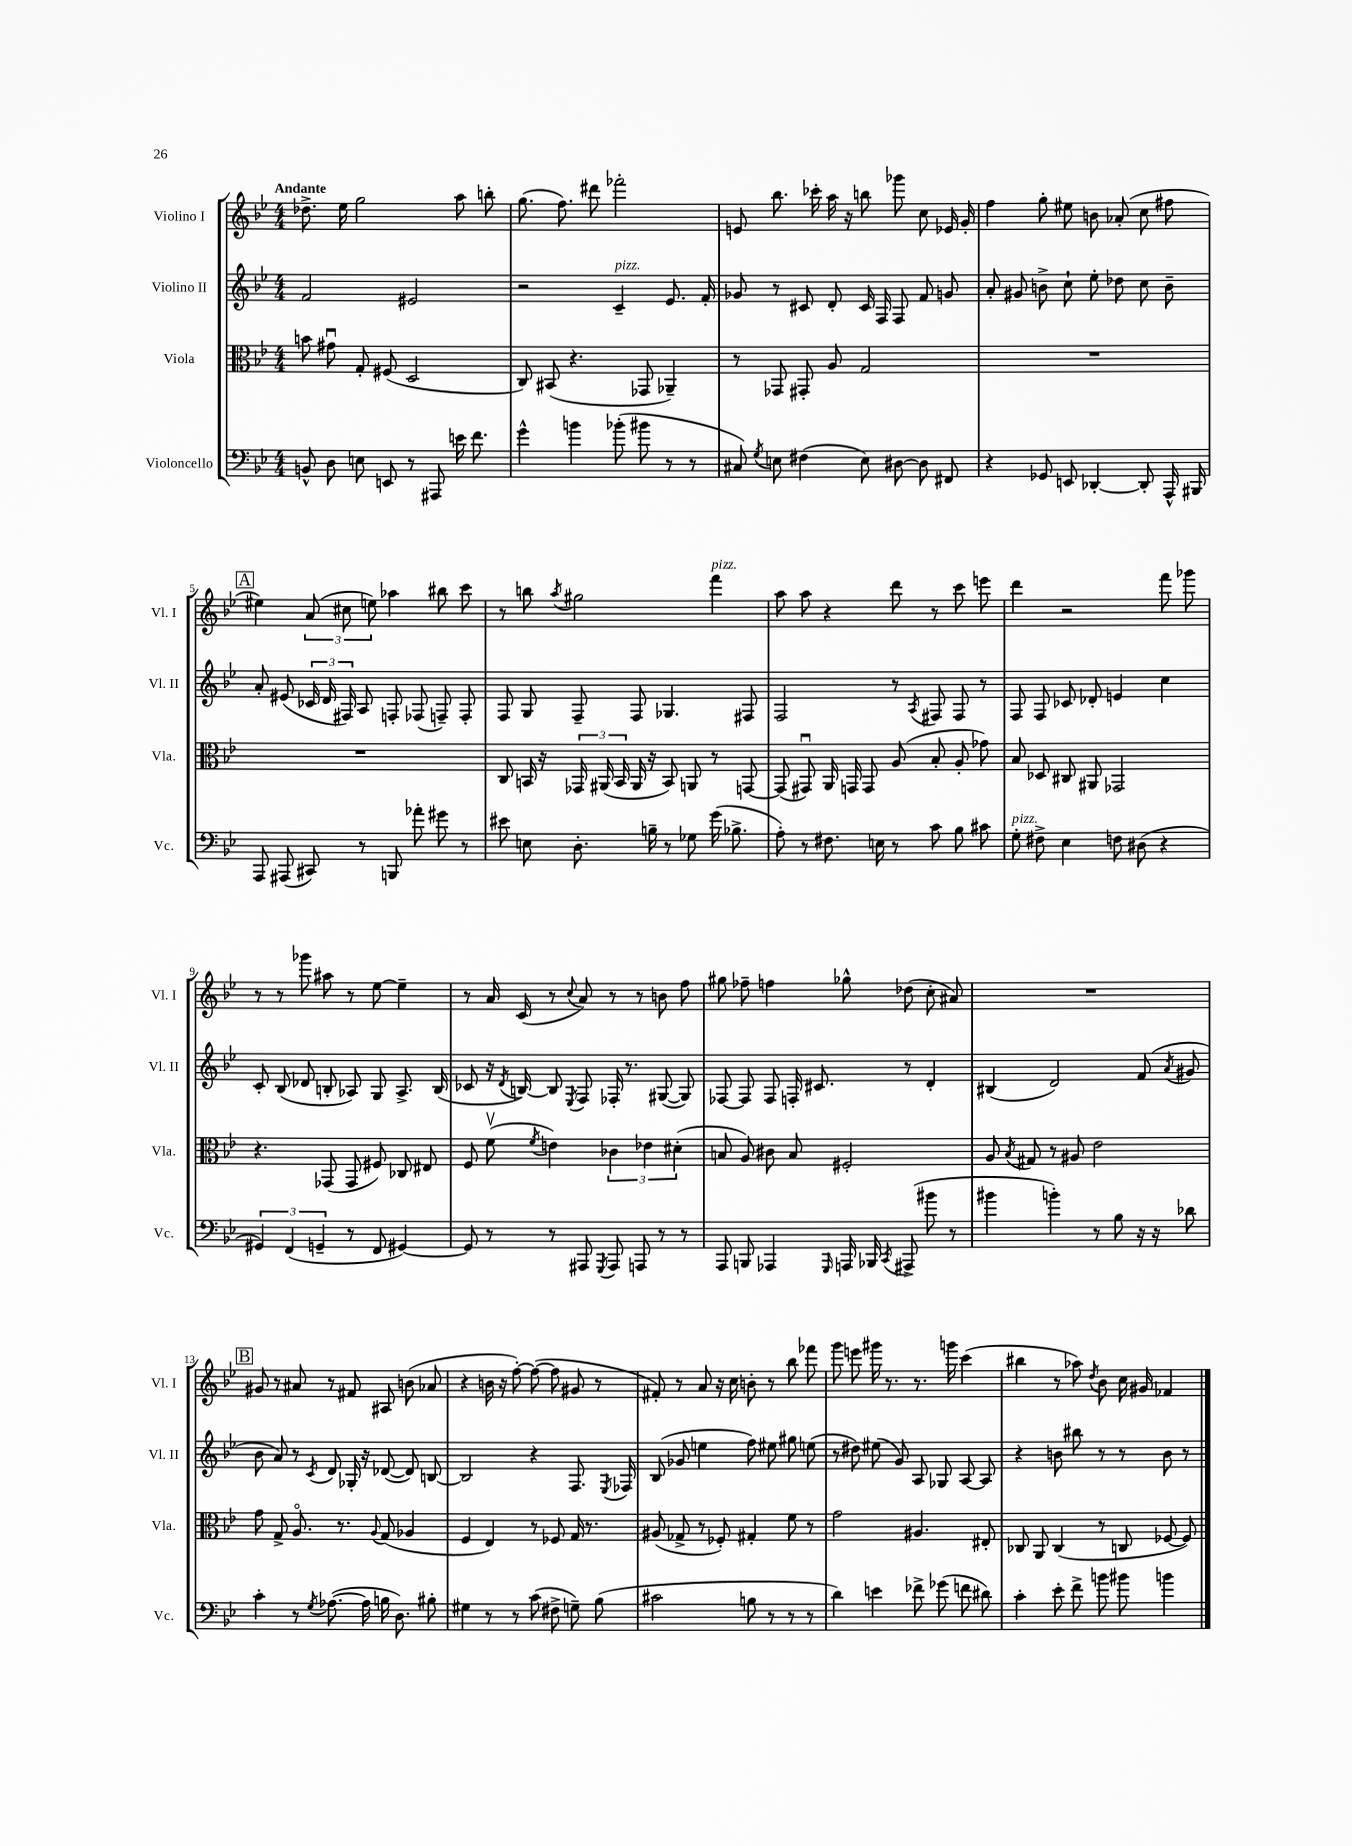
<<
\new StaffGroup <<
\new Staff = "s0" \with { instrumentName = "Violino I" shortInstrumentName = "Vl. I" } {
    \clef treble \key bes \major \numericTimeSignature \time 4/4 \tempo "Andante"
    \autoBeamOff des''8.-> ees''16 g''2 a''8 b''8-. |
    g''8.( f''8.) dis'''8 fes'''2-. |
    e'8 bes''8. ces'''16-. a''16 r16 b''8 ges'''8 c''8 ees'16 g'16-. |
    f''4 g''8-. eis''8 b'8 aes'8-.( c''8 fis''8 |
    \mark \markup { \box "A" } eis''4) \tuplet 3/2 { a'8( cis''8 e''8) } aes''4 bis''8 c'''8 |
    r8 b''8 \acciaccatura { a''8 } gis''2 f'''4^\markup { \italic "pizz." } |
    a''8 a''8 r4 d'''8 r8 c'''8 e'''8 |
    d'''4 r2 f'''8 ges'''8 |
    r8 r8 ges'''8 ais''8 r8 ees''8~ ees''4-- |
    r8 a'16 c'16( r8 \appoggiatura { c''8 } a'8) r8 r8 b'8 f''8 |
    gis''8 fes''8-- f''4 ges''8-^ des''8( c''8-. ais'8) |
    R1 |
    \mark \markup { \box "B" } gis'8 r8 ais'8 r8 fis'8 ais8 b'8( aes'8 |
    r4 b'16 r16 f''8~-.) f''8~( f''8 gis'8 r8 |
    fis'8-.) r8 a'8 r16 c''16 b'8-. r8 bes''8 fes'''8 |
    g'''8 e'''8 gis'''16 r8. r8. g'''16 c'''4( |
    bis''4 r8 aes''8) \acciaccatura { d''8 } bes'8 c''16 gis'16 fes'4 \bar "|." |
}
\new Staff = "s1" \with { instrumentName = "Violino II" shortInstrumentName = "Vl. II" } {
    \clef treble \key bes \major \numericTimeSignature \time 4/4
    \autoBeamOff f'2 eis'2 |
    r2 c'4--^\markup { \italic "pizz." } ees'8. f'16-. |
    ges'8 r8 cis'8 d'8-. cis'16 f16 f8 f'8 g'8 |
    a'8-. gis'8 b'8-> c''8-! ees''8-. des''8 c''8 b'8-- |
    \mark \markup { \box "A" } a'8-. eis'8( \tuplet 3/2 { ces'16 d'16 fis16) } a8 f8-. fes8( f8--) f8-. |
    f8 g8 f8-- f8 ges4. fis8 |
    f2 r8 \acciaccatura { a8 } fis8 fis8 r8 |
    f8 f8 ces'8 des'8-. e'4 c''4 |
    c'8-. bes8( des'8 b8-. aes8) g8 aes8.-> b16( |
    ces'8 r16 \acciaccatura { d'8 } b16~) b8 \acciaccatura { ees8 } f8 fes16-. r8. gis8~( gis8) |
    fes8~ fes8 fes8 f16-. cis'8. r8 d'4-. |
    bis4( d'2) f'8( \acciaccatura { a'8 } gis'8 |
    \mark \markup { \box "B" } bes'8 a'8) r8 \acciaccatura { c'8 } d'8 ges16-. r16 des'8~( des'8) b8~ |
    b2 r4 f8. \acciaccatura { ees8 } fes16 |
    bes8( ges'8 e''4 f''8) eis''8 gis''8 e''8( |
    r8 dis''8) eis''8( g'8) a8 ges8 a8~ a8 |
    r4 b'8 bis''8 r8 r8 b'8 r8 \bar "|." |
}
\new Staff = "s2" \with { instrumentName = "Viola" shortInstrumentName = "Vla." } {
    \clef alto \key bes \major \numericTimeSignature \time 4/4
    \autoBeamOff b'8 gis'8\downbow g8-. fis8( d2 |
    c8) bis,8( r4. ges,8 aes,4--) |
    r8 ges,8 gis,8-. a8 g2 |
    R1 |
    \mark \markup { \box "A" } R1 |
    c8 b,16 r16 \tuplet 3/2 { ges,16 ais,16( b,16 } ais,16 r16 b,8) a,8 r8 g,8~ |
    g,8( gis,8\downbow) a,16 g,16 g,8 a8( bes8-. a8-. ges'8) |
    bes8 des8 cis8 ais,8 ges,2 |
    r4. ges,8( ges,8 fis8) ces8 eis8 |
    f8 f'8\upbow( \acciaccatura { f'8 } e'4) \tuplet 3/2 { ces'4 ees'4 dis'4-.( } |
    b8 a8) cis'8 b8 fis2-. |
    a8 \acciaccatura { bes8 } gis8 r8 ais8 ees'2 |
    \mark \markup { \box "B" } g'8 g8-> a8.\flageolet r8. \appoggiatura { a8 } g8( aes4 |
    f4 ees4) r8 fes8 g16 r8. |
    ais8( ges8-> r8 fes8-.) gis4-. f'8 r8 |
    g'2 ais4. eis8-. |
    ces8 a,8 ces4( r8 c8 fes8~ fes8) \bar "|." |
}
\new Staff = "s3" \with { instrumentName = "Violoncello" shortInstrumentName = "Vc." } {
    \clef bass \key bes \major \numericTimeSignature \time 4/4
    \autoBeamOff b,8-^ d8 e8 e,8 r8 ais,,8 e'16 f'8. |
    g'4-^ b'4 bes'8-.( bis'8 r8 r8 |
    cis8) \acciaccatura { g8 } e8 fis4( e8) dis8~ dis8 fis,8 |
    r4 ges,8 e,8 des,4~-. des,8-. a,,16-^ bis,,16 |
    \mark \markup { \box "A" } a,,8 ais,,8( cis,8) r8 b,,8 aes'8-. gis'8 r8 |
    eis'8 e8 d8.-. b16-- r8 ges8 g'16( bes8.-> |
    a8-.) r8 fis8. e16 r8 c'8 bes8 cis'8 |
    g8-.^\markup { \italic "pizz." } fis8-> ees4 f8 dis8( r4 |
    \tuplet 3/2 { gis,4) f,4( g,4-- } r8 f,8 gis,4~) |
    gis,8 r8 r8 ais,,8 \acciaccatura { g,,8 } ais,,8 a,,8 r8 r8 |
    a,,8 b,,8 aes,,4 \grace { g,,16 } a,,16 bes,,16 \acciaccatura { c,8 } ais,,8->( bis'8 r8 |
    bis'4 b'4-.) r8 bes8 r16 r16 des'8 |
    \mark \markup { \box "B" } c'4-. r8 \acciaccatura { g8 } aes8.~( aes16 b16 d8.) bis8-. |
    gis4 r8 r8 c'8( fis8-> g8--) bes8( |
    cis'2 b8 r8 r8 r8 |
    d'4) e'4 fes'8-> ges'8( f'8 dis'8) |
    c'4-. ees'8-. f'8-> b'8 bis'8 b'4 \bar "|." |
}
>>
>>
